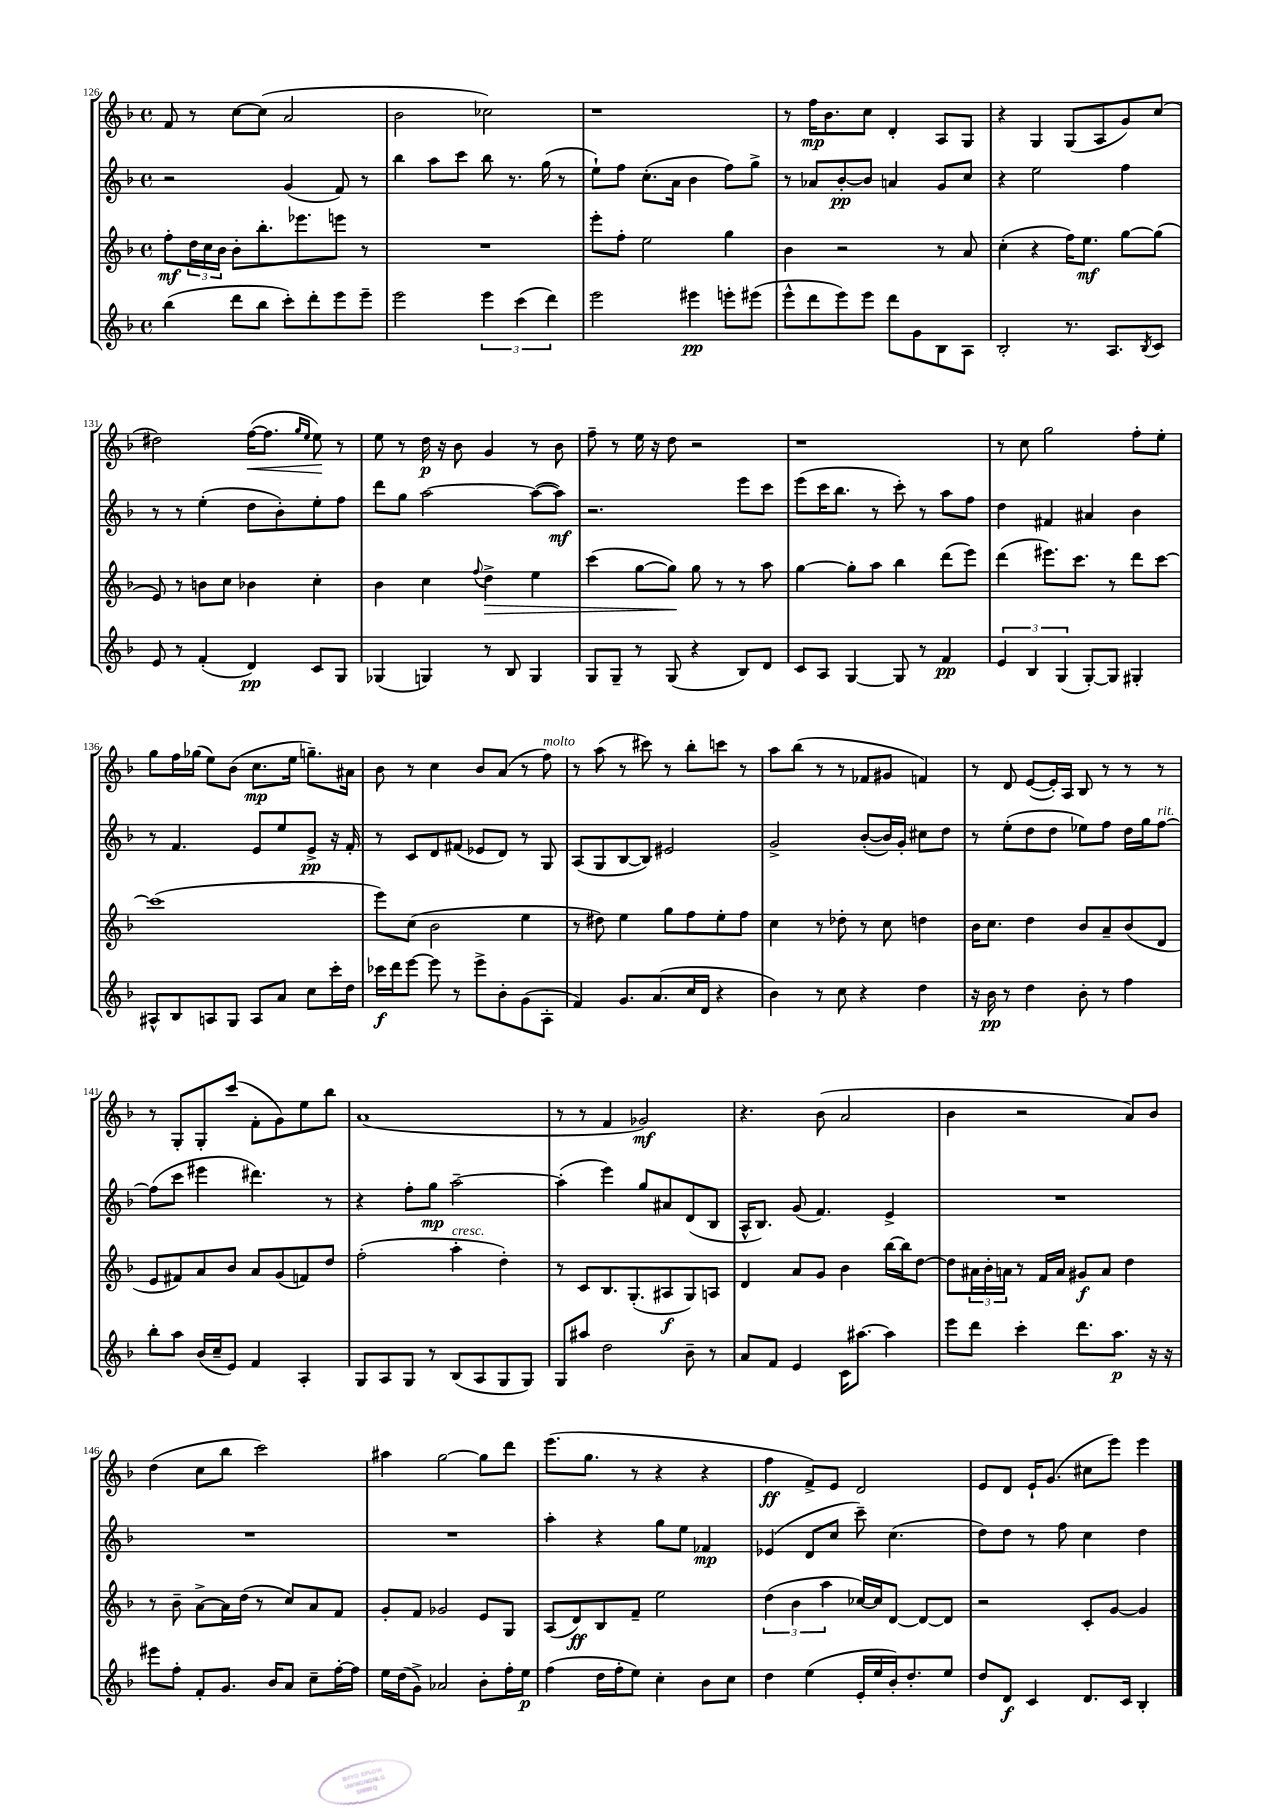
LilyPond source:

<<
\new StaffGroup <<
\new Staff = "s0" {
    \clef treble \key f \major \defaultTimeSignature \time 4/4
    f'8 r8 c''8~ c''8( a'2 |
    bes'2 ces''2) |
    r1 |
    r8 f''16\mp bes'8. c''8 d'4-. a8 g8 |
    r4 g4 g8( a8 g'8) c''8( |
    dis''2) f''16~\<( f''8. \grace { g''16 e''16 } e''8\!) r8 |
    e''8 r8 d''16\p r16 bes'8 g'4 r8 bes'8 |
    f''8-- r8 e''16 r16 d''8 r2 |
    r1 |
    r8 c''8 g''2 f''8-. e''8-. |
    g''8 f''16 ges''16( e''8) bes'8( c''8.\mp e''16 g''8.--) ais'16 |
    bes'8 r8 c''4 bes'8 a'8( r8 f''8^\markup { \italic "molto" }) |
    r8 a''8( r8 cis'''8) r8 bes''8-. c'''8 r8 |
    a''8 bes''8( r8 r8 fes'8 gis'8 f'4) |
    r8 d'8 e'8~( e'16-.) a16 bes8 r8 r8 r8 |
    r8 g8-. g8-. c'''8( f'8-. g'8) e''8 bes''8 |
    a'1( |
    r8 r8 f'4 ges'2\mf) |
    r4. bes'8( a'2 |
    bes'4 r2 a'8) bes'8 |
    d''4( c''8 bes''8 c'''2) |
    ais''4 g''2~ g''8 d'''8 |
    e'''8.( g''8. r8 r4 r4 |
    f''4\ff f'8->) e'8 d'2 |
    e'8 d'8 e'16-! g'8.( cis''8 e'''8) e'''4 \bar "|." |
}
\new Staff = "s1" {
    \clef treble \key f \major \defaultTimeSignature \time 4/4
    r2 g'4( f'8) r8 |
    bes''4 a''8 c'''8 bes''8 r8. g''16( r8 |
    e''8-!) f''8 c''8.-.( a'16 bes'4 f''8) g''8-> |
    r8 aes'8 bes'8~-.\pp bes'8 a'4 g'8 c''8 |
    r4 e''2 f''4 |
    r8 r8 e''4-.( d''8 bes'8-.) e''8-. f''8 |
    d'''8 g''8 a''2~ a''8~( a''8\mf) |
    r2. e'''8 c'''8 |
    e'''8( c'''16 bes''8. r8 c'''8-.) r8 a''8 f''8 |
    d''4 fis'4 ais'4 bes'4 |
    r8 f'4. e'8 e''8 e'8->\pp r16 f'16-. |
    r8 c'8 d'8 fis'8( ees'8 d'8) r8 g8 |
    a8( g8 bes8~ bes8) eis'2 |
    g'2-> bes'8~-.( bes'16) g'16-. cis''8 d''8 |
    r8 e''8-.( d''8 d''8 ees''8) f''8 d''16 g''16 f''8~^\markup { \italic "rit." } |
    f''8( c'''8 eis'''4 dis'''4.) r8 |
    r4 f''8-. g''8\mp a''2~-- |
    a''4-.( e'''4) g''8 ais'8 d'8( bes8 |
    a16-^ bes8.) g'8( f'4.) e'4-> |
    R1 |
    R1 |
    R1 |
    a''4-. r4 g''8 e''8 fes'4\mp |
    ees'4( d'8 c''8 c'''8--) c''4.( |
    d''8) d''8 r8 f''8 c''4 d''4 \bar "|." |
}
\new Staff = "s2" {
    \clef treble \key f \major \defaultTimeSignature \time 4/4
    f''8-.\mf \tuplet 3/2 { d''16 c''16 bes'16 } bes'8-. bes''8.-. ees'''8. e'''8 r8 |
    R1 |
    e'''8-. f''8-. e''2 g''4 |
    bes'4 r2 r8 a'8 |
    c''4-.( r4 f''16) e''8.\mf g''8~ g''8( |
    e'8) r8 b'8 c''8 bes'4 c''4-. |
    bes'4 c''4 \appoggiatura { f''8 } d''4->\> e''4 |
    c'''4( g''8~ g''8\!) g''8 r8 r8 a''8 |
    g''4~ g''8-. a''8 bes''4 d'''8( e'''8) |
    d'''4( eis'''8.) c'''8. r8 d'''8 c'''8~ |
    c'''1( |
    e'''8) c''8( bes'2 e''4 |
    r8 dis''8) e''4 g''8 f''8 e''8-. f''8 |
    c''4 r8 des''8-. r8 c''8 d''4 |
    bes'16 c''8. d''4 bes'8 a'8-- bes'8( d'8 |
    e'8 fis'8) a'8 bes'8 a'8 g'8( f'8) d''8 |
    f''2-.( a''4-.^\markup { \italic "cresc." } d''4-.) |
    r8 c'8 bes8. g8.-.( ais8\f g8) a8 |
    d'4 a'8 g'8 bes'4 bes''16~ bes''16 d''8~ |
    d''8 \tuplet 3/2 { ais'16 bes'16-. a'16 } r8 f'16 a'16 gis'8\f a'8 d''4 |
    r8 bes'8-- a'8~-> a'16 d''16( r8 c''8) a'8 f'8 |
    g'8-. f'8 ges'2 e'8 g8 |
    a8( d'8\ff) bes8 f'8-- e''2 |
    \tuplet 3/2 { d''4( bes'4 a''4 } ces''16~) ces''16 d'8~ d'8~ d'8 |
    r2 c'8-. g'8~ g'4 \bar "|." |
}
\new Staff = "s3" {
    \clef treble \key f \major \defaultTimeSignature \time 4/4
    bes''4( d'''8 bes''8 c'''8-.) d'''8-. e'''8 e'''8-- |
    e'''2 \tuplet 3/2 { e'''4 c'''4( d'''4) } |
    e'''2 eis'''4\pp e'''8-. eis'''8( |
    e'''8-^ d'''8 e'''8) e'''8 d'''8 g'8 bes8 a8 |
    bes2-. r8. a8. \acciaccatura { bes8 } c'8 |
    e'8 r8 f'4-.( d'4\pp) c'8 g8 |
    ges4( g4) r8 bes8 g4 |
    g8 g8-- r8 g8( r4 bes8) d'8 |
    c'8 a8 g4~ g8 r8 f'4\pp |
    \tuplet 3/2 { e'4 bes4 g4( } g8~-.) g8 gis4-. |
    ais8-^ bes8 a8 g8 a8 a'8 c''8 c'''16-. d''16 |
    ces'''16\f d'''16 e'''8~ e'''8 r8 e'''8-> bes'8-. g'8( a8-. |
    f'4) g'8. a'8.( c''16 d'16 r4 |
    bes'4) r8 c''8 r4 d''4 |
    r16 bes'16\pp r8 d''4 bes'8-. r8 f''4 |
    bes''8-. a''8 bes'16( c''16-- e'8) f'4 a4-. |
    g8 a8 g8 r8 bes8( a8 g8 g8) |
    g8 ais''8 d''2 bes'8-- r8 |
    a'8 f'8 e'4 c'16 ais''8.~ ais''4 |
    e'''8 d'''8 c'''4-. d'''8. a''8.\p r16 r16 |
    eis'''8 f''8-. f'8-. g'8. bes'16 a'8 c''8-- f''16~-. f''16 |
    e''16 d''16( g'8->) aes'2 bes'8-. f''16-. e''16\p |
    f''4( d''16 f''16-. e''8) c''4-. bes'8 c''8 |
    d''4 e''4( e'16-. e''16 bes'16-.) d''8.-. e''8 |
    d''8 d'8\f c'4 d'8. c'16 bes4-. \bar "|." |
}
>>
>>
\layout { \context { \Score currentBarNumber = #126 } }
